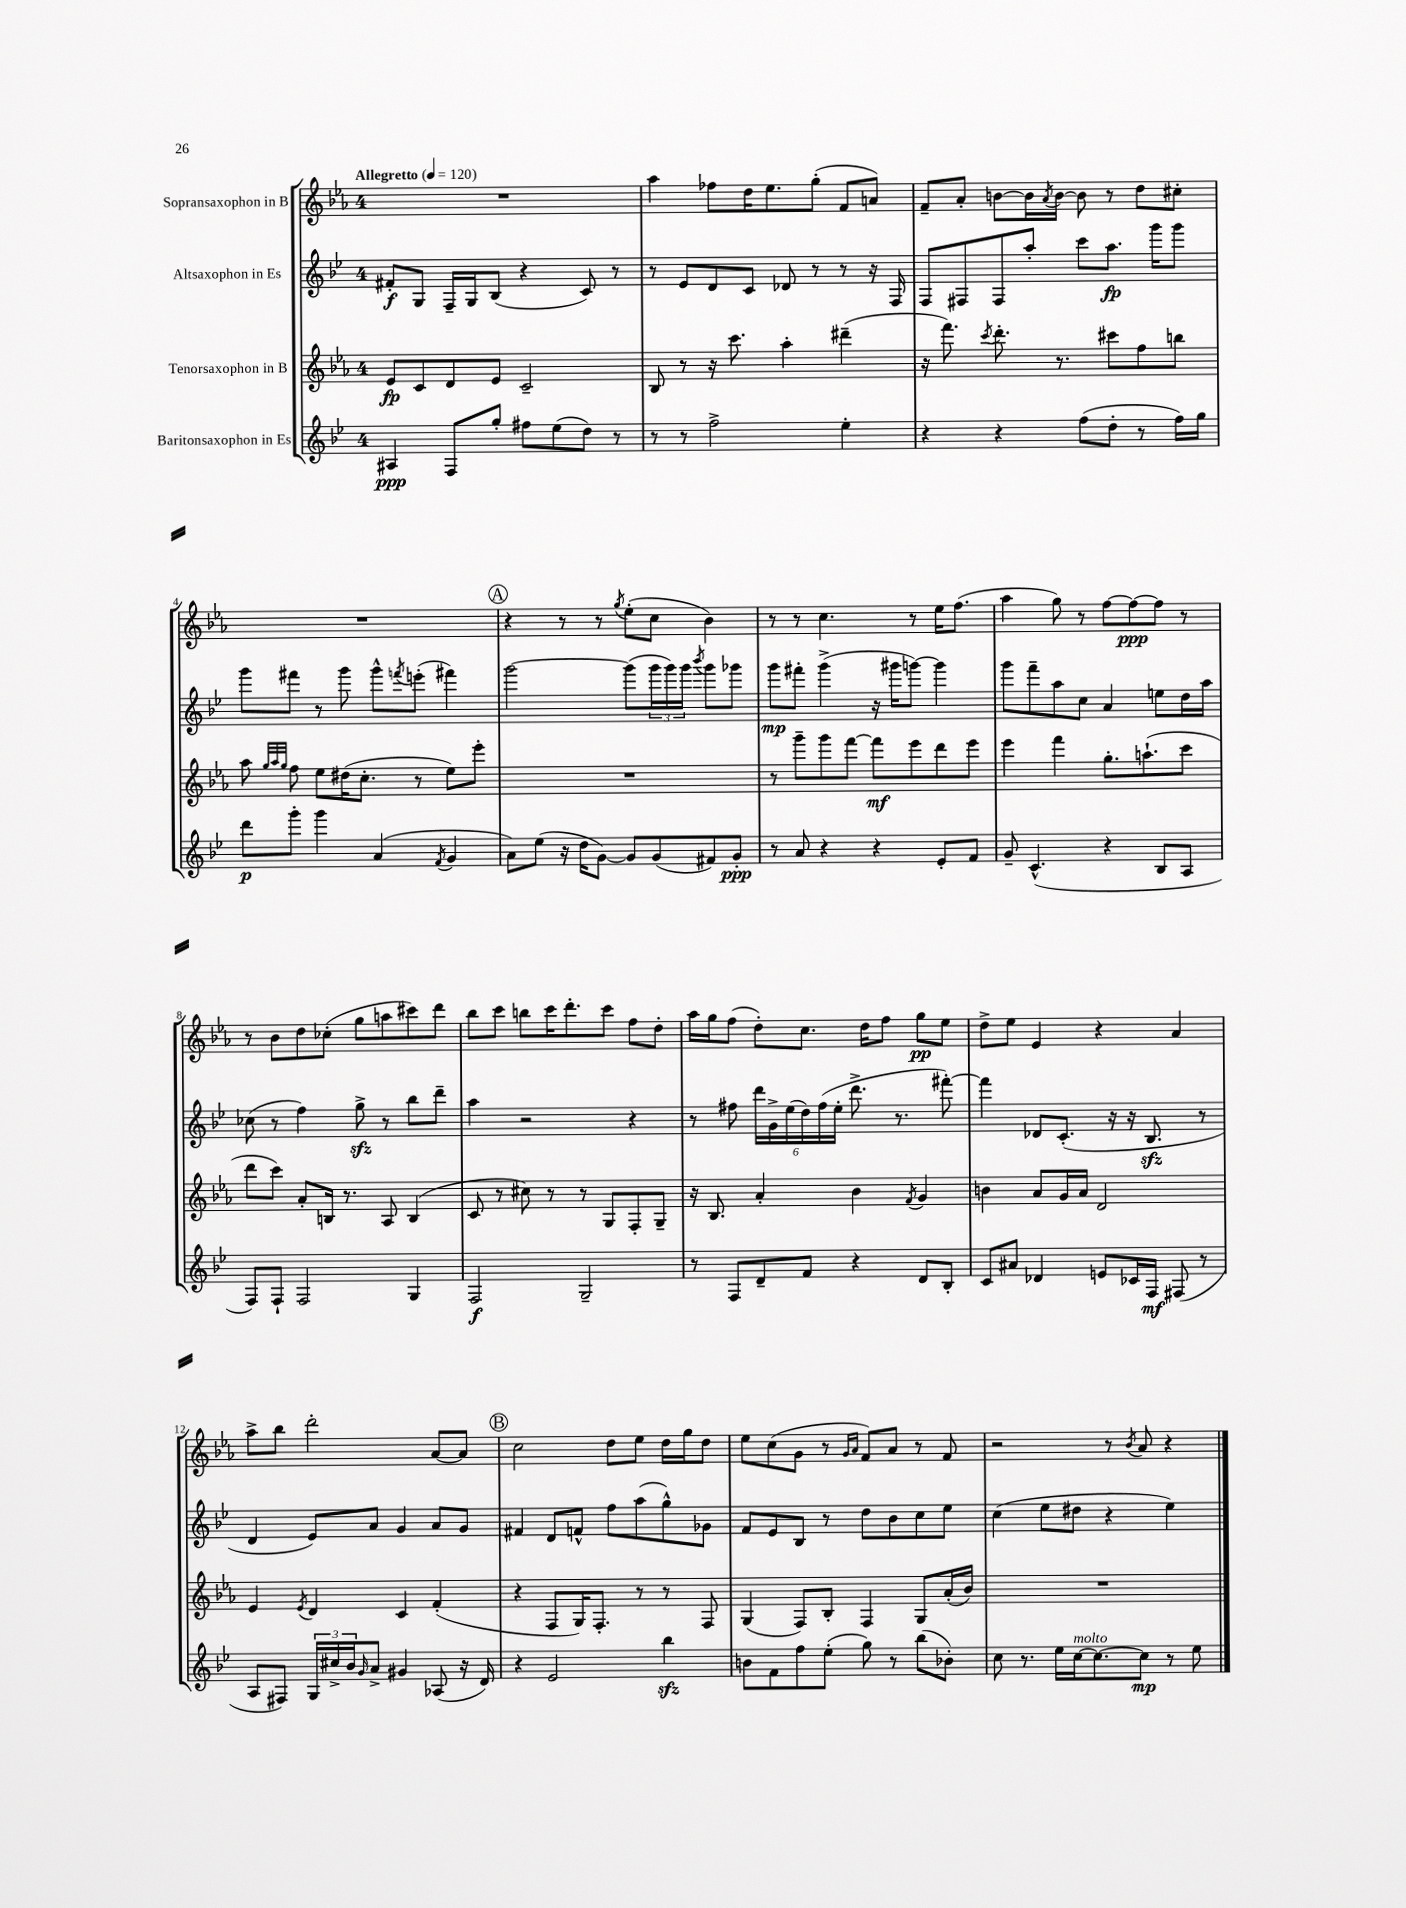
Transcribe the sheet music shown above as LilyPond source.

<<
\new StaffGroup <<
\new Staff = "s0" \with { instrumentName = "Sopransaxophon in B" } {
    \clef treble \key ees \major \once \override Staff.TimeSignature.style = #'single-digit \time 4/4 \tempo "Allegretto" 4 = 120
    R1 |
    aes''4 fes''8 d''16 ees''8. g''8-.( f'8 a'8) |
    f'8-- aes'8-. b'8~ b'16 \acciaccatura { aes'8 } b'16~ b'8 r8 d''8 cis''8-. |
    R1 |
    \mark \markup { \circle "A" } r4 r8 r8 \acciaccatura { g''8 } ees''8-.( c''8 bes'4) |
    r8 r8 c''4. r8 ees''16 f''8.( |
    aes''4 g''8) r8 f''8~ f''8~\ppp f''8 r8 |
    r8 bes'8 d''8 ces''8-.( g''8 a''8 cis'''8) d'''8 |
    bes''8 c'''8 b''8 c'''16 d'''8.-. c'''8 f''8 d''8-. |
    aes''16 g''16 f''8( d''8-.) c''8. d''16 f''8 g''8\pp ees''8 |
    d''8-> ees''8 ees'4 r4 aes'4 |
    aes''8-> bes''8 d'''2-. aes'8~ aes'8 |
    \mark \markup { \circle "B" } c''2 d''8 ees''8 d''16 g''16 d''8 |
    ees''8 c''8( g'8 r8 \grace { g'16 aes'16 } f'8) aes'8 r8 f'8 |
    r2 r8 \acciaccatura { bes'8 } aes'8 r4 \bar "|." |
}
\new Staff = "s1" \with { instrumentName = "Altsaxophon in Es" } {
    \clef treble \key bes \major \once \override Staff.TimeSignature.style = #'single-digit \time 4/4
    fis'8-.\f g8 f16-- g16 bes8( r4 c'8) r8 |
    r8 ees'8 d'8 c'8 des'8 r8 r8 r16 f16 |
    f8 fis8 fis8 a''8-. c'''8 a''8.\fp g'''16 g'''8 |
    g'''8 fis'''8 r8 g'''8 g'''8-^ \acciaccatura { f'''8 } e'''8-.( fis'''4) |
    \mark \markup { \circle "A" } g'''2~ g'''8( \tuplet 3/2 { g'''16 g'''16) g'''16 } \acciaccatura { bes'''8 } g'''8 ges'''8 |
    g'''8\mp fis'''8-. g'''4->( r16 gis'''16 g'''8~) g'''4 |
    g'''8 f'''8-- a''8 c''8 a'4 e''8 d''16 a''16 |
    ces''8( r8 f''4) g''8->\sfz r8 bes''8 d'''8-- |
    a''4 r2 r4 |
    r8 fis''8 \tuplet 6/4 { d'''16 g'16-> ees''16( d''16) fis''16( ees''16-. } d'''8.-> r8. fis'''8~-.) |
    fis'''4 des'8 c'8.-.( r16 r16 bes8.\sfz r8 |
    d'4 ees'8) a'8 g'4 a'8 g'8 |
    \mark \markup { \circle "B" } fis'4 d'8 f'8-^ f''8 a''8( g''8-^) ges'8 |
    f'8 ees'8 bes8 r8 d''8 bes'8 c''8 ees''8 |
    c''4( ees''8 dis''8 r4 ees''4) \bar "|." |
}
\new Staff = "s2" \with { instrumentName = "Tenorsaxophon in B" } {
    \clef treble \key ees \major \once \override Staff.TimeSignature.style = #'single-digit \time 4/4
    ees'8\fp c'8 d'8 ees'8 c'2-- |
    bes8 r8 r16 c'''8. aes''4-. dis'''4--( |
    r16 f'''8.) \acciaccatura { c'''8 } d'''8.-. r8. cis'''8 f''8 b''8 |
    aes''8 \grace { g''32 aes''32 g''32 } f''8 ees''8 dis''16( c''8.-. r8 ees''8) ees'''8-. |
    \mark \markup { \circle "A" } R1 |
    r8 g'''8-- g'''8 f'''8~ f'''8\mf ees'''8 d'''8 ees'''8 |
    ees'''4 f'''4 g''8.-. a''8.-!( c'''8 |
    d'''8 c'''8) aes'8-. b16 r8. aes8 b4( |
    c'8 r8 cis''8) r8 r8 g8 f8-. g8-- |
    r16 bes8. aes'4-. bes'4 \acciaccatura { f'8 } g'4 |
    b'4 aes'8 g'16 aes'16 d'2 |
    ees'4 \acciaccatura { ees'8 } d'4 c'4 f'4-.( |
    \mark \markup { \circle "B" } r4 f8 g16) f8.-. r8 r8 f8 |
    g4( f8) bes8-. f4 g8 aes'16-.( bes'16) |
    R1 \bar "|." |
}
\new Staff = "s3" \with { instrumentName = "Baritonsaxophon in Es" } {
    \clef treble \key bes \major \once \override Staff.TimeSignature.style = #'single-digit \time 4/4
    ais4\ppp f8 g''8-. fis''8 ees''8( d''8) r8 |
    r8 r8 f''2-> ees''4-. |
    r4 r4 f''8( d''8-. r8 f''16) g''16 |
    d'''8\p g'''8-. g'''4 a'4( \acciaccatura { f'8 } g'4 |
    \mark \markup { \circle "A" } a'8) ees''8( r16 d''16 g'8~) g'8 g'8( fis'8) g'8-.\ppp |
    r8 a'8 r4 r4 ees'8-. f'8 |
    g'8-- c'4.-^( r4 bes8 a8 |
    f8) f8-! f2 g4 |
    f2\f g2-- |
    r8 f8 d'8-- f'8 r4 d'8 bes8-. |
    c'8 ais'8 des'4 e'8 ces'16 f16\mf fis8( r8 |
    a8 fis8) \tuplet 3/2 { g16 cis''16-> bes'16 } \grace { g'16 } a'8-> gis'4 aes8( r16 d'16) |
    \mark \markup { \circle "B" } r4 ees'2 bes''4\sfz |
    b'8 f'8 f''8 ees''8-.( g''8) r8 bes''8( bes'8-.) |
    c''8 r8. ees''16 c''16~^\markup { \italic "molto" } c''8.~ c''8\mp r8 ees''8 \bar "|." |
}
>>
>>
